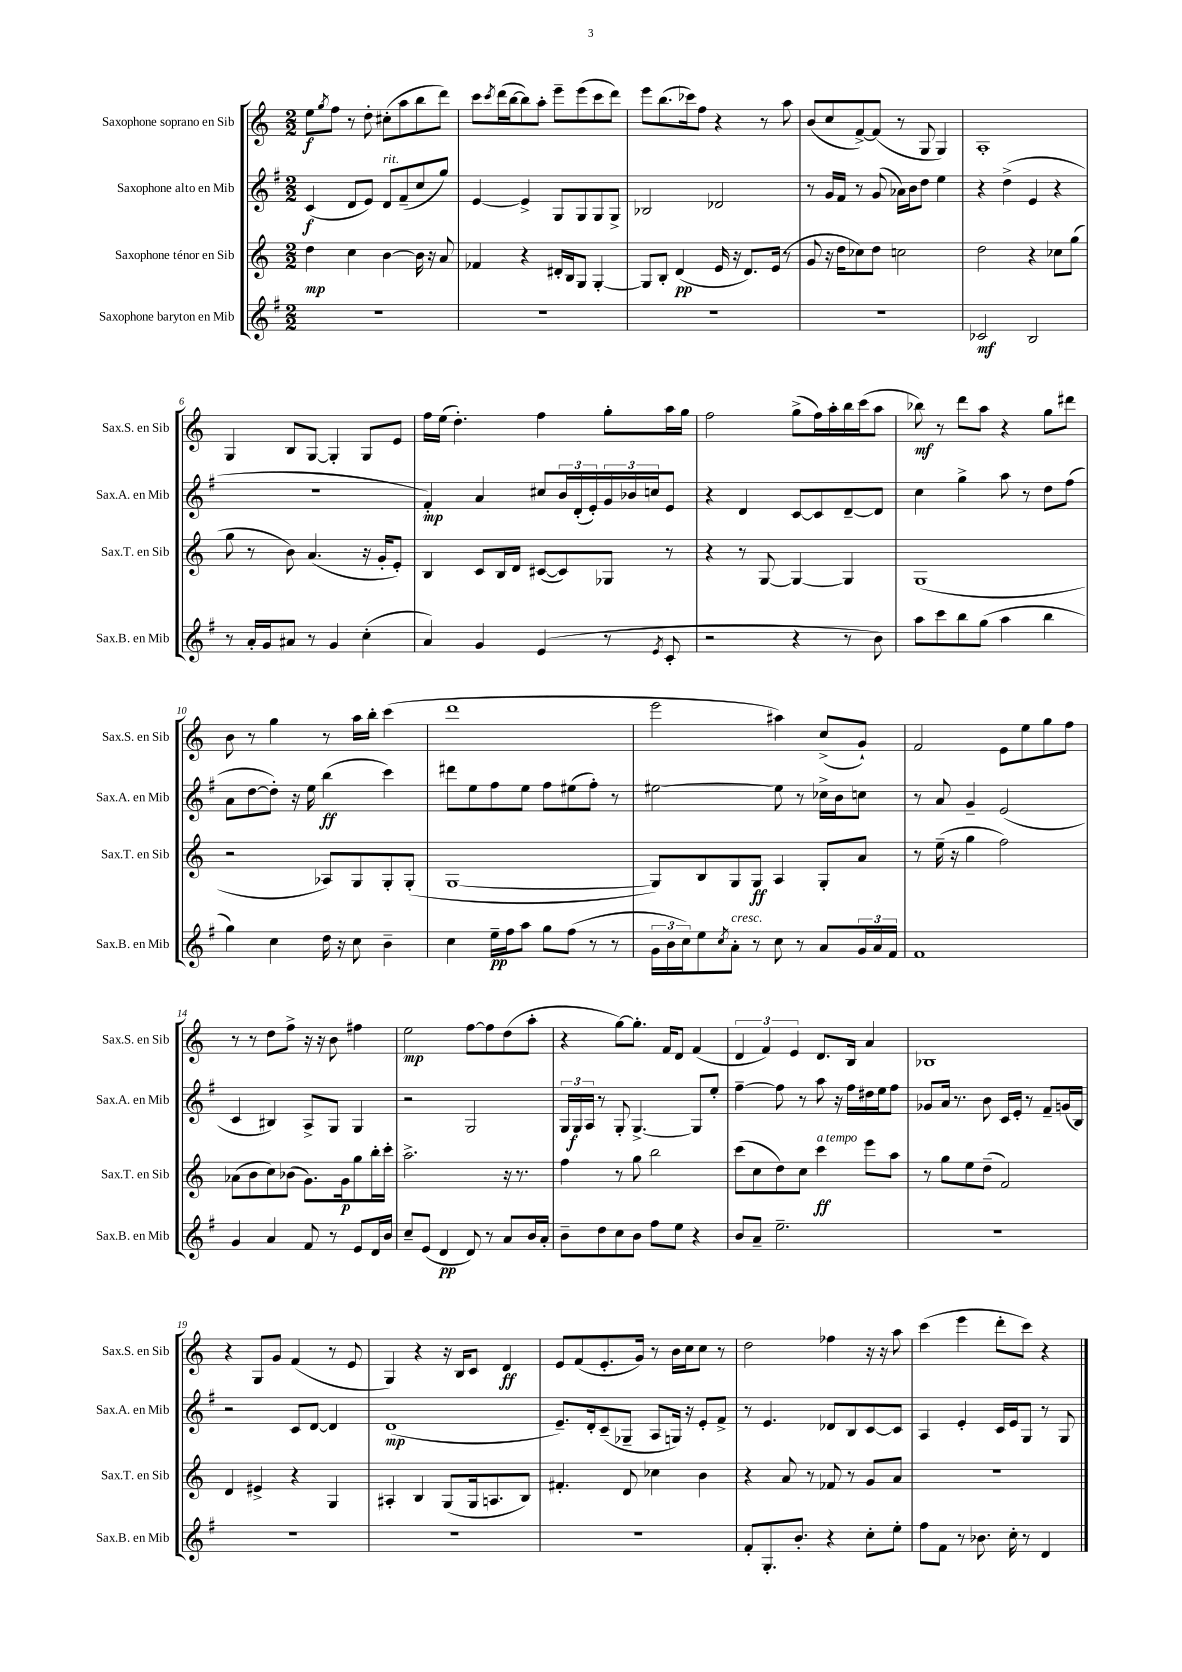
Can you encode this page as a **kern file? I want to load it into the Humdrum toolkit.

**kern	**kern	**kern	**kern
*staff4	*staff3	*staff2	*staff1
*clefG2	*clefG2	*clefG2	*clefG2
*k[f#]	*k[]	*k[f#]	*k[]
*M2/2	*M2/2	*M2/2	*M2/2
1r	4dd	(4c	8ee
.	.	.	8qgg
.	.	.	8ff
.	4cc	8d	8r
.	.	8e)	8dd'
.	[4b	8d	(8cc#'
.	.	(8f#~	8aa
.	16b]	8cc	8bb
.	16r	.	.
.	8a	8gg)	8ddd)
=	=	=	=
1r	4f-	[4e	8ccc
.	.	.	8qccc
.	.	.	(16ddd
.	.	.	[16bb
.	4r	4e^]	8bb])
.	.	.	8aa'
.	16d#'	8G	8eee~
.	16B	.	.
.	8G	8G	(8eee
.	[4G'	8G	8ccc
.	.	8G^	8ddd)
=	=	=	=
1r	8G]	2B-	8eee
.	8B'	.	(8.bb
.	(4d	.	.
.	.	.	16ccc-)
.	.	.	8ff
.	16e	2d-	4r
.	16r	.	.
.	8.d)	.	.
.	.	.	8r
.	(16e	.	.
.	8r	.	8aa
=	=	=	=
1r	8g	8r	(8b
.	16r	16g	8cc
.	16dd	16f#	.
.	8cc-)	8r	[8f^)
.	8dd	(8g	(8f]
.	2cc	16a-)	8r
.	.	16b	.
.	.	8dd	8G
.	.	4ee	4G)
=	=	=	=
2c-	2dd	4r	1A'
.	.	(4dd^	.
2B	4r	4e	.
.	8cc-	4r	.
.	(8gg	.	.
=	=	=	=
8r	8gg	1r	4G
16a'	8r	.	.
16g	.	.	.
8a#	8b)	.	8B
8r	(4.a	.	[8G
4g	.	.	4G']
(4cc'	16r	.	8G
.	16g'	.	.
.	8e')	.	8e
=	=	=	=
4a)	4B	4f#')	16ff
.	.	.	(16ee
.	.	.	4.dd')
4g	8c	4a	.
.	16B	.	.
.	16d	.	.
(4e	([8c#	8cc#	4ff
.	8c#])	24b	.
.	.	(24d'	.
.	.	24e')	.
8r	8G-	24g	8gg'
.	.	24b-	.
.	.	24cc	.
8qe	.	.	.
8c'	8r	8e	16aa
.	.	.	16gg
=	=	=	=
2r	4r	4r	2ff
.	8r	4d	.
.	[8G	.	.
4r	4G_	[8c	(8gg^
.	.	8c]	16ff)
.	.	.	16aa'
8r	4G]	[8d~	16bb
.	.	.	(16ccc
8b)	.	8d]	8aa
=	=	=	=
8aa	(1G	4cc	8bb-)
8ccc	.	.	8r
8bb	.	4gg^	8ddd
(8gg	.	.	8aa
4aa	.	8aa	4r
.	.	8r	.
4bb	.	8dd	8gg
.	.	(8ff#	8ddd#
=	=	=	=
4gg)	2r	8a	8b
.	.	[8dd	8r
4cc	.	8dd'])	4gg
.	.	16r	.
.	.	16ee	.
16dd	8A-)	(4bb	8r
16r	.	.	.
8cc	8G	.	16aa
.	.	.	16bb'
4b~	8G'	4ccc)	(4ccc
.	(8G'	.	.
=	=	=	=
4cc	[1G	8ddd#	1ddd
.	.	8ee	.
16ee~	.	8ff#	.
16ff#	.	.	.
8aa	.	8ee	.
8gg	.	8ff#	.
(8ff#	.	(8ee#	.
8r	.	8ff#')	.
8r	.	8r	.
=	=	=	=
24g	8G])	[2ee#	2eee
24b	.	.	.
24cc)	.	.	.
8ee	8B	.	.
8qcc	.	.	.
8a'	8G	.	.
8r	8G	.	.
8cc	4A	8ee#]	4aa#)
8r	.	8r	.
8a	8G'	16cc-^	(8cc^
.	.	16b	.
24g	8a	8cc	8g`)
24a	.	.	.
24f#	.	.	.
=	=	=	=
1f#	8r	8r	2f
.	(16ee~	8a	.
.	16r	.	.
.	4gg	4g~	.
.	2ff)	(2e	8e
.	.	.	8ee
.	.	.	8gg
.	.	.	8ff
=	=	=	=
4g	(8a-	4c	8r
.	8b	.	8r
4a	8cc)	4B#)	8dd
.	(8b-	.	8ff^
8f#	8.g)	8A^	16r
.	.	.	16r
8r	.	8G	8b
.	16g	.	.
8e	8gg	4G	4ff#
16d	16bb'	.	.
16b	16ccc'	.	.
=	=	=	=
8cc~	2.aa^	2r	2ee
(8e	.	.	.
4d	.	.	.
8d)	.	2G	[8ff
8r	.	.	8ff]
8a	16r	.	(8dd
.	8.r	.	.
16b	.	.	8aa'
16a'	.	.	.
=	=	=	=
8b~	4ff	24G	4r
.	.	24G	.
.	.	24A	.
8dd	.	8r	.
8cc	8r	8G'	[8gg)
8b	8gg	[4.G^	8.gg']
8ff#	2bb	.	.
.	.	.	16f
8ee	.	.	8d
4r	.	8G]	(4f
.	.	8ee'	.
=	=	=	=
8b	(8ccc	[4ff#~	6d
8a~	8cc	.	.
.	.	.	6f)
2.ee~	8dd)	8ff#]	.
.	.	.	6e
.	8cc	8r	.
.	4ccc	8aa	8.d
.	.	16r	.
.	.	16ff#	16B
.	8eee	16dd#	4a
.	.	16ee	.
.	8aa	8ff#	.
=	=	=	=
1r	8r	8g-	1B-
.	8gg	16a	.
.	.	8.r	.
.	8ee	.	.
.	(8dd~	8b	.
.	2f)	16c	.
.	.	16e'	.
.	.	8r	.
.	.	8f#~	.
.	.	(16g	.
.	.	16B)	.
=	=	=	=
1r	4d	2r	4r
.	4e#^	.	8G
.	.	.	8g
.	4r	8c	(4f
.	.	[8d	.
.	4G	4d]	8r
.	.	.	8e
=	=	=	=
1r	4A#'	(1d	4G)
.	4B	.	4r
.	(8G	.	16r
.	.	.	16B
.	16G	.	8c
.	8.A	.	.
.	.	.	4d
.	8B)	.	.
=	=	=	=
1r	4.f#'	8.e~)	8e
.	.	.	(8f
.	.	16d'	.
.	.	(8c~	8.e'
.	8d	8G-~	.
.	.	.	16g)
.	4cc-	8A	8r
.	.	16G)	16b
.	.	16r	16cc
.	4b	8e'	8cc
.	.	8f#^	8r
=	=	=	=
8f#'	4r	8r	2dd
8.G'	.	4.e	.
.	8a	.	.
8.b'	.	.	.
.	8r	.	.
4r	8f-	8d-	4ff-
.	8r	8B	.
8cc'	8g	[8c	16r
.	.	.	16r
8ee'	8a	8c]	8aa
=	=	=	=
8ff#	1r	4A	(4ccc
8f#	.	.	.
8r	.	4e'	4eee
8.b-	.	.	.
.	.	16c	8ddd'
16cc'	.	16e	.
8r	.	8G	8ccc)
4d	.	8r	4r
.	.	8G	.
==	==	==	==
*-	*-	*-	*-
